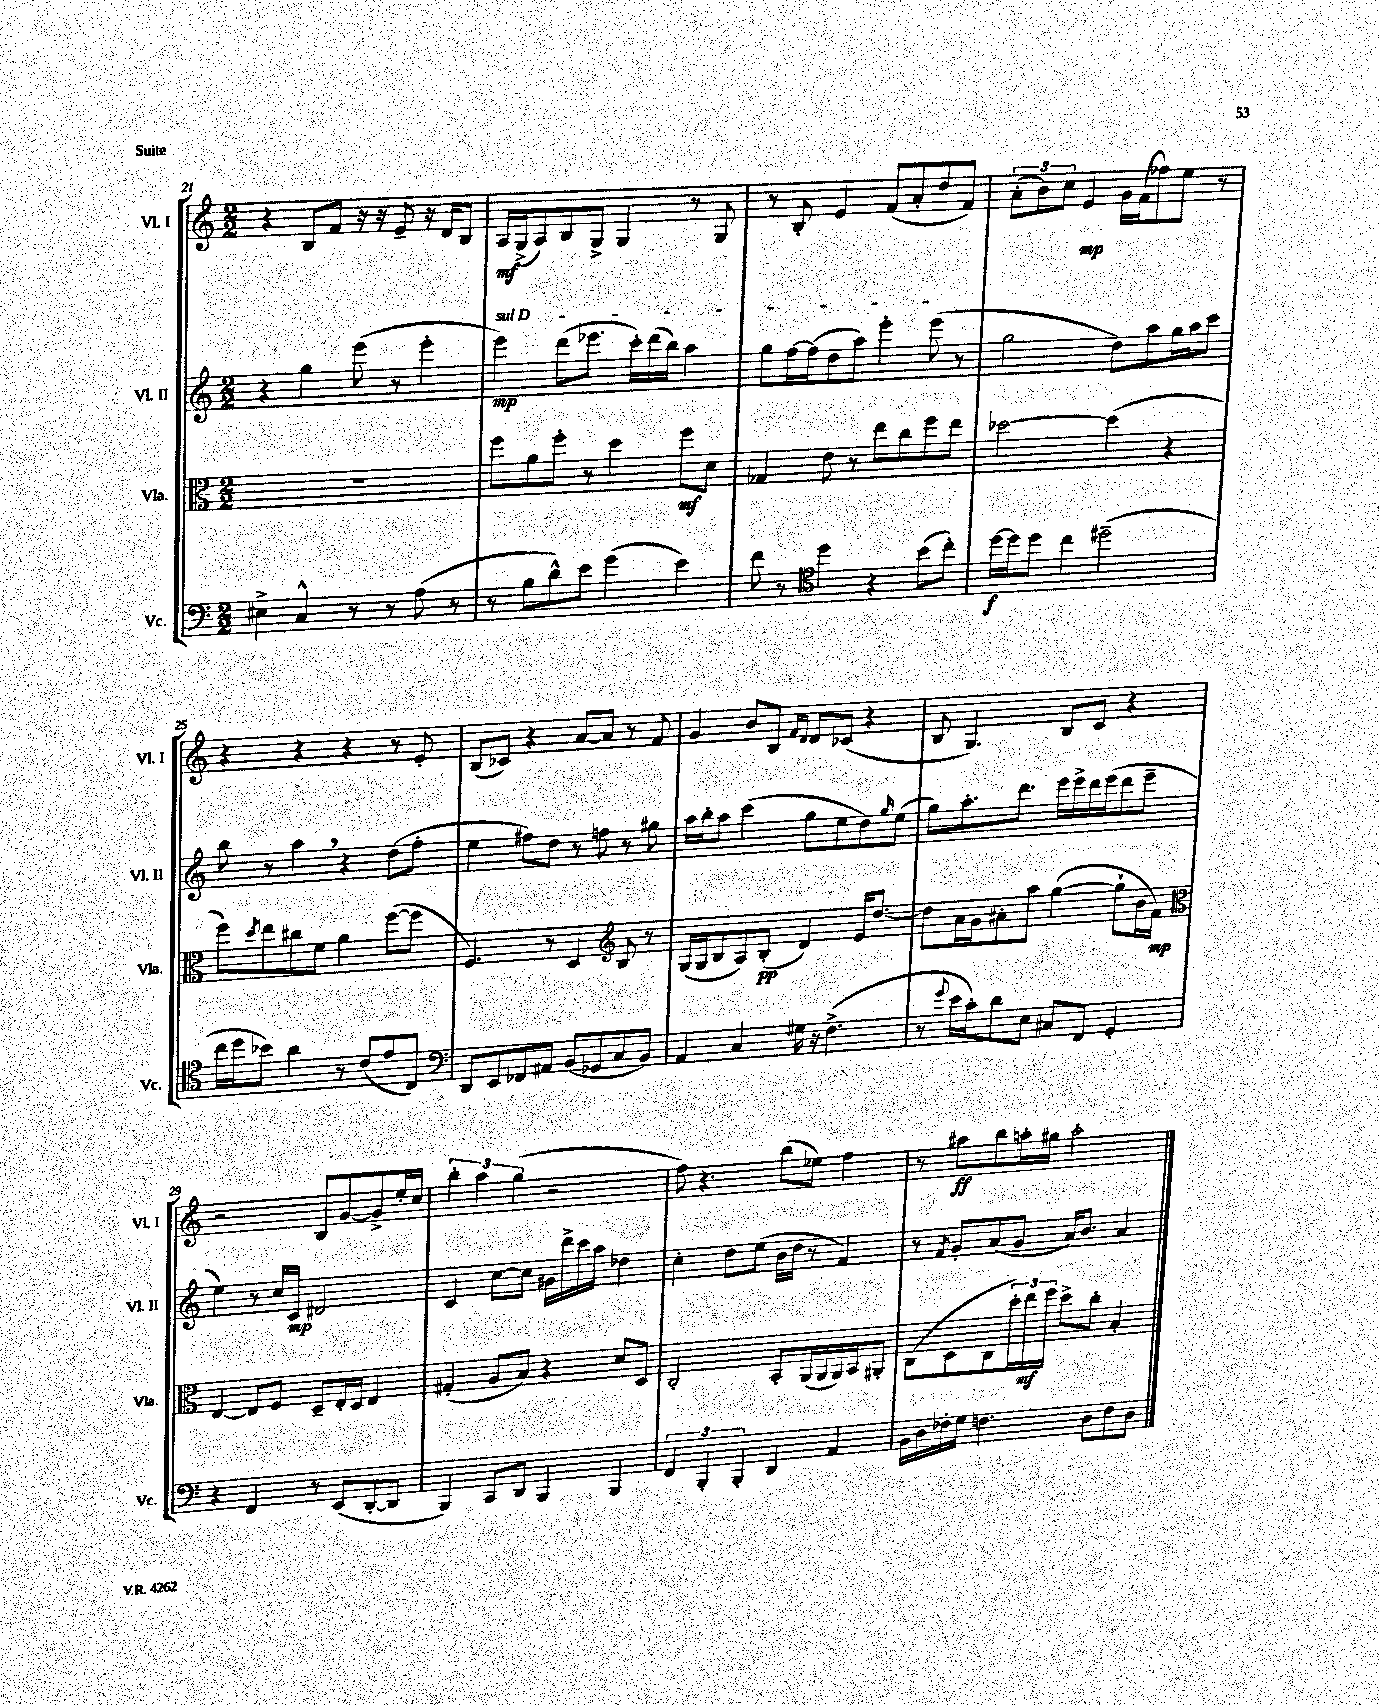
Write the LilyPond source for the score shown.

<<
\new StaffGroup <<
\new Staff = "s0" \with { instrumentName = "Vl. I" shortInstrumentName = "Vl. I" } {
    \clef treble \key c \major \numericTimeSignature \time 2/2
    r4 b8 f'8 r16 r16 e'8-- r16 d'16 b8 |
    a16\mf g16->( a8) b8 g8-> g4 r8 g8 |
    r8 b8-. e'4 f'8( a'8-. d''8 f'8) |
    \tuplet 3/2 { a'8-.( b'8) c''8 } e'4\mp g'16 f'16( fes''8) e''8 r8 |
    r4 r4 r4 r8 e'8-. |
    b8( ces'8) r4 a'8~ a'8 r8 f'8 |
    g'4 b'8 b8 \grace { f'16 d'16 } d'8 ces'8( r4 |
    b8 g4.) b8 c'8 r4 |
    r2 b8 g'8~ g'8-> e''16-. c''16 |
    \tuplet 3/2 { b''4-. a''4 g''4( } r2 |
    f''8) r4. b''8( ees''8) f''4 |
    r8 ais''8\ff b''8 a''16-. gis''16 a''2-. \bar "|." |
}
\new Staff = "s1" \with { instrumentName = "Vl. II" shortInstrumentName = "Vl. II" } {
    \clef treble \key c \major \numericTimeSignature \time 2/2
    r4 g''4 e'''8( r8 e'''4-. |
    \once \override TextSpanner.bound-details.left.text = \markup { \italic "sul D" } e'''4\mp\startTextSpan) d'''8( ees'''8. c'''16-.) d'''16( b''16) a''4 |
    g''8 f''16~ f''16( d''8 a''8) e'''4-. e'''8\stopTextSpan( r8 |
    g''2 d''8) a''8 g''16 a''16 c'''8 |
    b''8 r8 a''4 \breathe r4 d''8( f''8-. |
    e''4 fis''8) d''8 r8 f''8 r8 gis''8 |
    a''16 b''16-. a''8 c'''4( g''8 e''8 d''8) \grace { g''16 } e''8( |
    g''8) a''8.-. d'''8. e'''16 e'''16-> d'''16 e'''16( d'''8 e'''8-- |
    e''4) r8 c''16 c'16\mp dis'2 |
    c'4 c''8~ c''8 gis'16 d'''16-> c'''16 a''16 des''4 |
    c''4-. d''8 e''8( b'16 d''16 r8 f'4) |
    r8 \acciaccatura { f'8 } g'8-. a'8( g'8 a'16) b'8. a'4 \bar "|." |
}
\new Staff = "s2" \with { instrumentName = "Vla." shortInstrumentName = "Vla." } {
    \clef alto \key c \major \numericTimeSignature \time 2/2
    R1 |
    f''8 a'8 f''8-. r8 d''4 f''8\mf d'8 |
    ges4 e'8 r8 e''8 c''8 f''8 e''8 |
    des''2~ des''4( r4 |
    f''8) \acciaccatura { d''8 } e''8 cis''8 f'8 a'4 f''8~( f''8 |
    f4.) r8 d4 \clef treble b8 r8 |
    g16( g16 b8 a8) b8-.\pp( d'4) e'16 d''8.~ |
    d''8 a'16 g'16 ais'8-. a''8 g''4~( g''8-! b'16 f'16\mp) |
    \clef alto e4~ e8 f8 d8-- e16-. d16 e4 |
    gis4-.( a8 b8) r4 d'8 d8 |
    c2-. b,8-. a,16( a,16 a,16) b,16 ais,8-. |
    c8( d8 c8 \tuplet 3/2 { d''16-.) e''16\mf f''16 } d''8-> c''8-. b4-. \bar "|." |
}
\new Staff = "s3" \with { instrumentName = "Vc." shortInstrumentName = "Vc." } {
    \clef bass \key c \major \numericTimeSignature \time 2/2
    eis4-> c4-^ r8 r8 a8( r8 |
    r8 b8 d'8-^) e'8 g'4( e'4) |
    f'8 r8 \clef tenor d''4 r4 b'8( c''8-.) |
    d''16~\f d''16 d''8 c''4 dis''2--( |
    c''16 d''16 bes'8) a'4 r8 c'8( e'8 c8) |
    \clef bass d,8 e,8 fes,8 ais,8 b,8( ges,8 c8 b,8) |
    a,4 c4 gis16 r16 f4.->( |
    r8 \appoggiatura { g'8 } e'16 c'16-.) d'8 e8 cis8 f,8 g,4-. |
    r4 f,4 r8 e,8( d,8~-. d,8 |
    b,,4) c,8 d,8 b,,4 b,,4 |
    \tuplet 3/2 { f,4 b,,4-. b,,4-. } d,4 a,4 |
    b,16 d16 fes16-. g16 f4. d8 f8 d8 \bar "|." |
}
>>
>>
\layout { \context { \Score currentBarNumber = #21 } }
